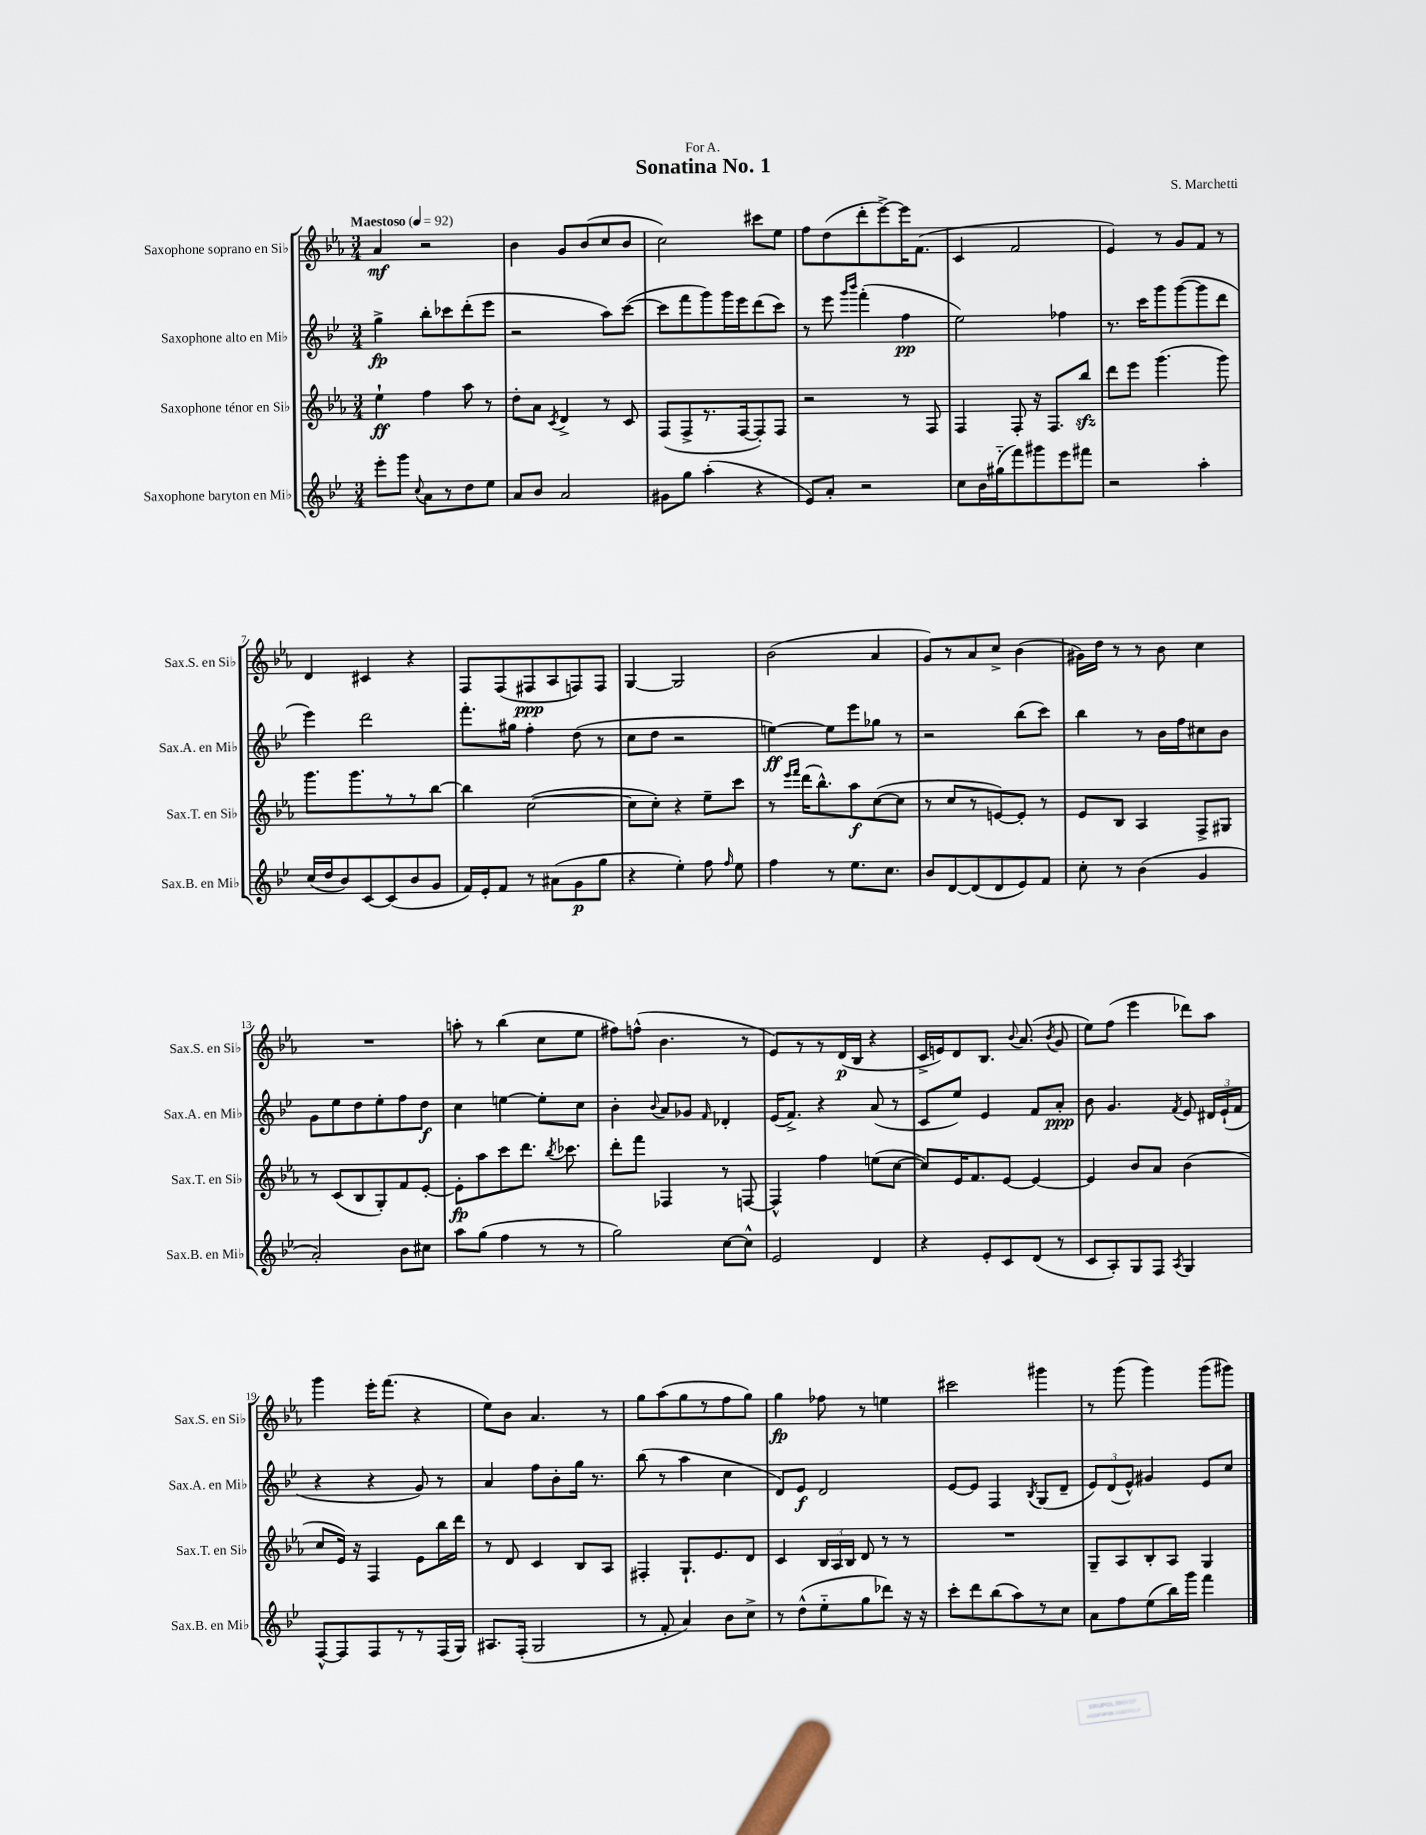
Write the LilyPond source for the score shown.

\header { title = "Sonatina No. 1" composer = "S. Marchetti" dedication = "For A." }
<<
\new StaffGroup <<
\new Staff = "s0" \with { instrumentName = "Saxophone soprano en Sib" shortInstrumentName = "Sax.S. en Sib" } {
    \clef treble \key ees \major \numericTimeSignature \time 3/4 \tempo "Maestoso" 4 = 92
    \autoBeamOff aes'4\mf r2 |
    bes'4 g'8[ bes'8( c''8 bes'8] |
    c''2) cis'''8[ ees''8] |
    f''8[ d''8( d'''8-. ees'''8~->) ees'''16 f'8.]( |
    c'4 f'2 |
    ees'4) r8 g'8[ f'8] r8 |
    d'4 cis'4 r4 |
    f8[ f8( fis8\ppp aes8 f8) f8] |
    g4~ g2 |
    bes'2( aes'4 |
    g'8[) r8 aes'8 c''8]-> bes'4( |
    gis'16[) d''16] r8 r8 bes'8 c''4 |
    R2. |
    a''8-. r8 bes''4( c''8[ ees''8] |
    fis''8[) f''8]-^( bes'4. r8 |
    ees'8[) r8 r8 d'16\p( bes16] r4 |
    c'16[-> e'16) d'8 bes8.] \appoggiatura { bes'8 } aes'8.( \acciaccatura { bes'8 } g'8 |
    ees''8[) f''8]( ees'''4 des'''8[) aes''8] |
    g'''4 ees'''16[-. f'''8.]( r4 |
    ees''8[) bes'8] aes'4. r8 |
    g''8[ aes''8( g''8 r8 f''8 g''8]) |
    g''4\fp fes''8 r8 e''4 |
    cis'''2 gis'''4 |
    r8 g'''8( g'''4) g'''8[( gis'''8]) \bar "|." |
}
\new Staff = "s1" \with { instrumentName = "Saxophone alto en Mib" shortInstrumentName = "Sax.A. en Mib" } {
    \clef treble \key bes \major \numericTimeSignature \time 3/4
    \autoBeamOff g''4->\fp bes''8[-. ces'''8 d'''8-.( ees'''8] |
    r2 a''8[) c'''8]~( |
    c'''8[ f'''8 g'''8) g'''16 ees'''16 d'''8( c'''8]) |
    r8 ees'''8 \grace { g'''16[ bes'''16] } f'''4-.( f''4\pp |
    ees''2) fes''4 |
    r8. c'''16[ g'''8 g'''8~( g'''8 d'''8] |
    ees'''4) d'''2 |
    f'''8.[-. gis''16] f''4-. d''8( r8 |
    c''8[ d''8] r2 |
    e''4~\ff) e''8[ ees'''8 ges''8] r8 |
    r2 bes''8[( c'''8]) |
    bes''4 r8 bes'16[ f''16 cis''8 bes'8] |
    g'8[ ees''8 d''8 ees''8-. f''8 d''8]\f |
    c''4 e''4~ e''8[-. c''8] |
    bes'4-. \appoggiatura { bes'8 } a'8[ ges'8] \grace { f'16 } des'4-. |
    ees'16[( f'8.]->) r4 a'8( r8 |
    c'8[ ees''8]) ees'4 f'8[ a'8]-.\ppp |
    bes'8 g'4. \acciaccatura { f'8 } ees'8 \tuplet 3/2 { dis'16[ ees'16-!( f'16] } |
    r4 r4 g'8) r8 |
    a'4 f''8[ bes'8-. g''16] r8. |
    bes''8( r8 a''4 c''4 |
    d'8[) ees'8]\f d'2 |
    ees'8[~ ees'8] f4 \acciaccatura { bes8 } g8[( d'8]-- |
    \tuplet 3/2 { ees'8[) d'8( ees'8]-^) } gis'4 ees'8[ c''8] \bar "|." |
}
\new Staff = "s2" \with { instrumentName = "Saxophone ténor en Sib" shortInstrumentName = "Sax.T. en Sib" } {
    \clef treble \key ees \major \numericTimeSignature \time 3/4
    \autoBeamOff ees''4-!\ff f''4 aes''8 r8 |
    d''8[-. aes'8] \acciaccatura { c'8 } d'4-> r8 c'8 |
    f8[( f8-> r8. f16~ f8-.) f8] |
    r2 r8 f8 |
    f4 f8-. r16 f8.[ bes''8]\sfz |
    d'''8[ ees'''8] g'''4.( g'''8) |
    g'''8.[ g'''8. r8 r8 bes''8]~ |
    bes''4 c''2~( |
    c''8[ c''8]-.) r4 ees''8[-- c'''8] |
    r8 \grace { ees'''16[ f'''16] } d'''16[( bes''8.-^) aes''8\f c''8~( c''8] |
    r8 c''8[ r8 e'8~) e'8]-. r8 |
    ees'8[ bes8] aes4 f8[-> gis8] |
    r8 c'8[( bes8 g8-.) f'8 ees'8]~-. |
    ees'8[-.\fp aes''8 c'''8 d'''8.] \acciaccatura { bes''8 } ces'''8. |
    d'''8[-. f'''8] fes4 r8 f8~ |
    f4-^ f''4 e''8[( c''8]~ |
    c''8[) ees'16 f'8. ees'8]~ ees'4~ |
    ees'4 bes'8[ aes'8] bes'4( |
    c''8[ ees'16]) r16 f4 ees'8[ bes''16 d'''16] |
    r8 d'8 c'4 bes8[ aes8] |
    fis4-. g8.[-! ees'8. d'8] |
    c'4 \tuplet 3/2 { bes16[ aes16 bes16] } d'8 r8 r8 |
    R2. |
    g8[-- aes8 bes8-. aes8] g4 \bar "|." |
}
\new Staff = "s3" \with { instrumentName = "Saxophone baryton en Mib" shortInstrumentName = "Sax.B. en Mib" } {
    \clef treble \key bes \major \numericTimeSignature \time 3/4
    \autoBeamOff ees'''8[-. g'''8] \appoggiatura { c''8 } a'8[ r8 d''8 ees''8] |
    a'8[ bes'8] a'2 |
    gis'8[ g''8] a''4-.( r4 |
    ees'8[) a'8]-. r2 |
    c''8[ bes'16 gis''16-_( f'''8) gis'''8 ees'''8 fis'''8] |
    r2 a''4-. |
    c''16[( d''16 bes'8) c'8~ c'8( bes'8 g'8] |
    f'16[) ees'16-. f'8] r8 ais'8[( g'8\p g''8] |
    r4 ees''4-.) f''8 \grace { f''16 } ees''8 |
    f''4 r8 ees''8.[ c''8.] |
    bes'8[ d'8~ d'8( d'8 ees'8) f'8] |
    c''8-. r8 bes'4( g'4 |
    a'2-.) bes'8[ cis''8] |
    a''8[ g''8]( f''4 r8 r8 |
    g''2) c''8[~ c''8]-^ |
    ees'2 d'4 |
    r4 ees'8[-. c'8 d'8]( r8 |
    c'8[ a8-.) g8 f8] \acciaccatura { a8 } g4 |
    f8[~-^ f8 f8 r8 r8 f16( g16]) |
    ais8.[ f16]-.( g2 |
    r8 f'8-. a'4) bes'8[ c''8]-> |
    r8 d''8[-^( ees''8-_ g''8 des'''8]) r16 r16 |
    c'''8[-. d'''8 bes''8( a''8) r8 c''8] |
    a'8[ f''8 ees''8( bes''16) g'''16] f'''4 \bar "|." |
}
>>
>>
